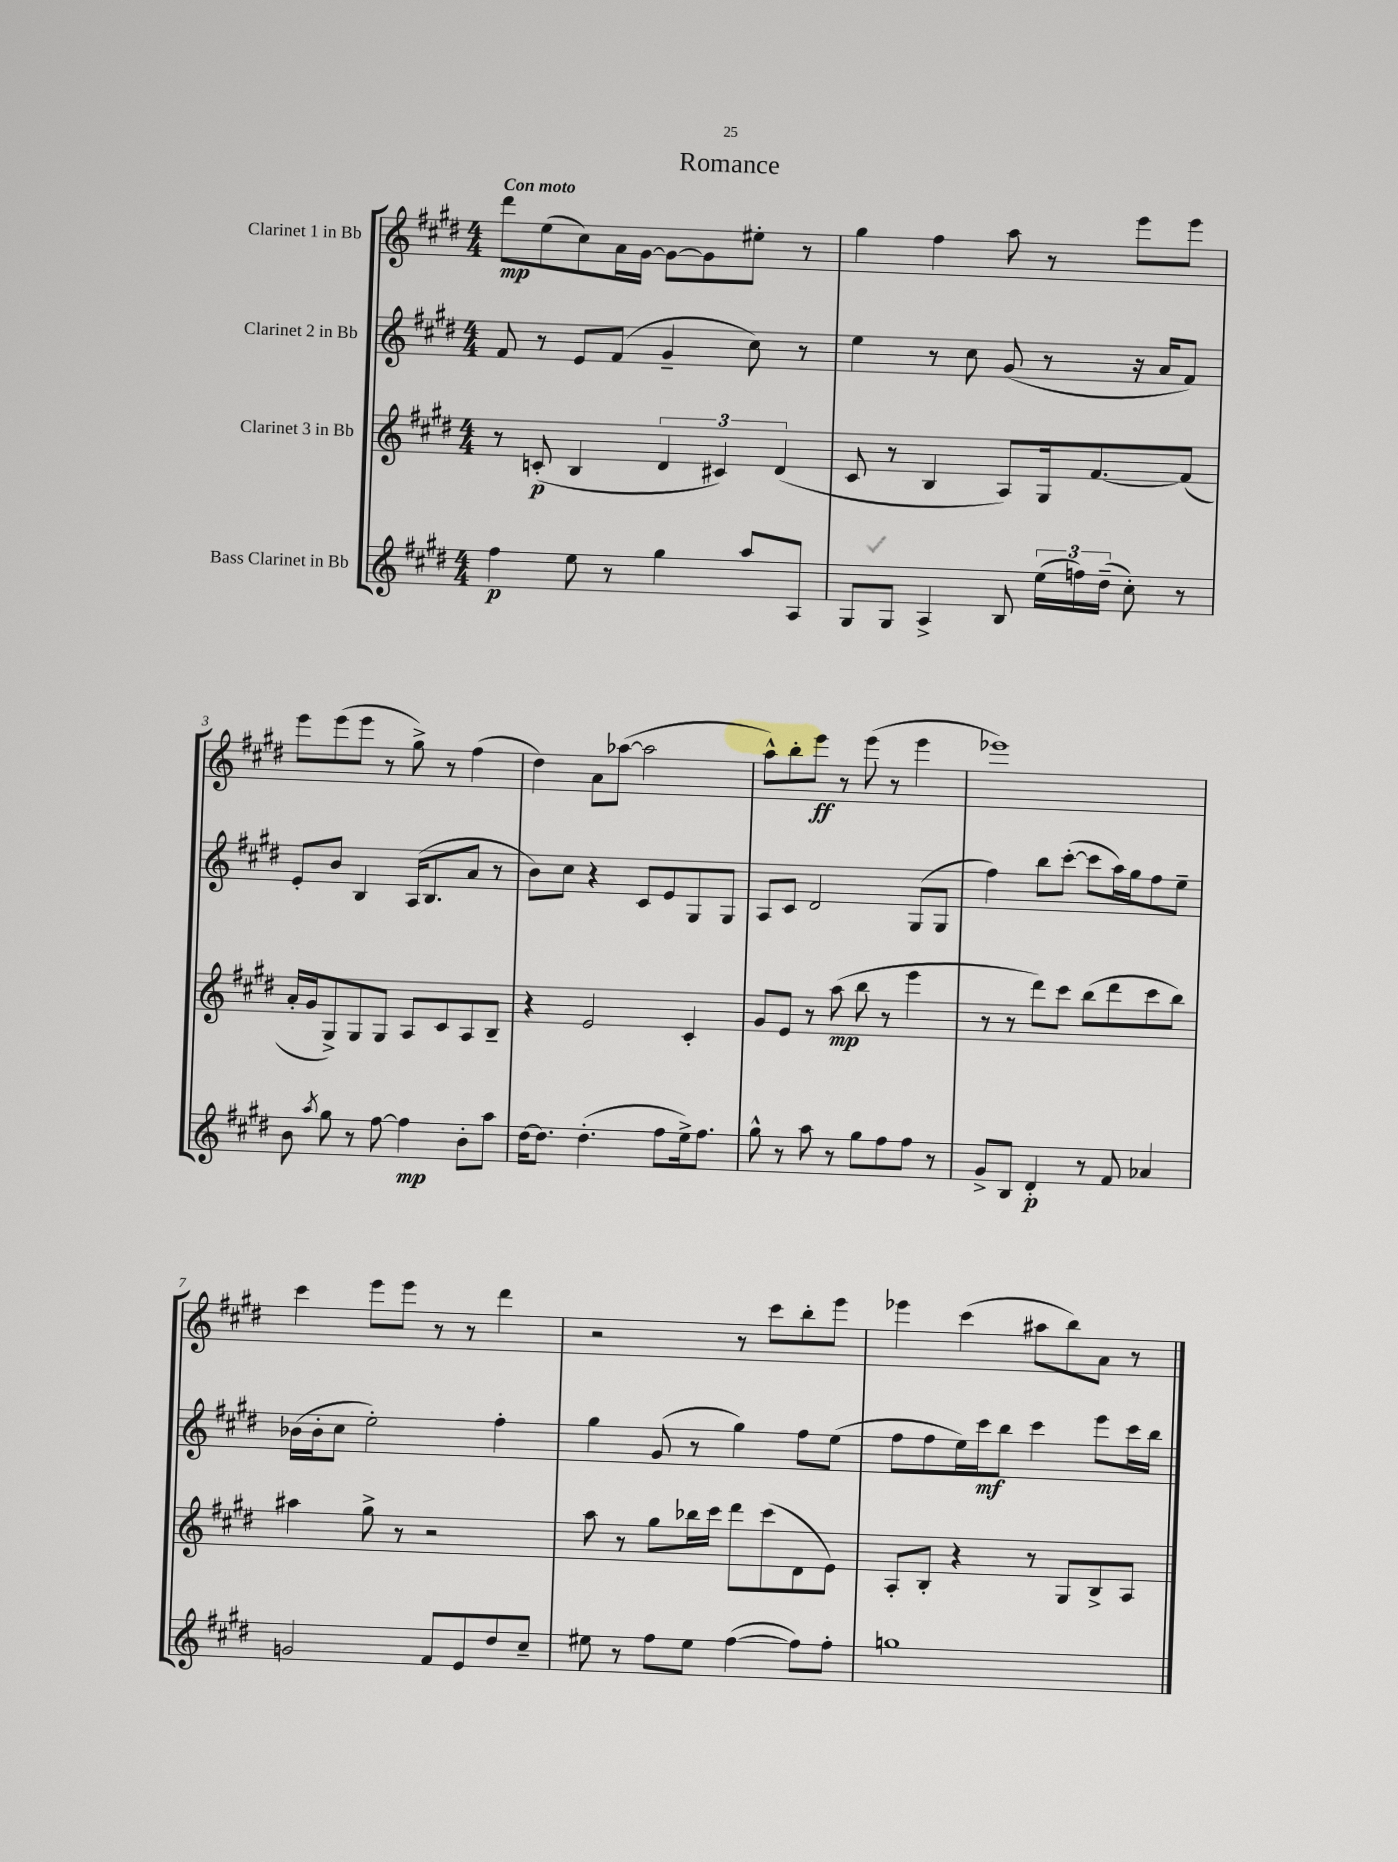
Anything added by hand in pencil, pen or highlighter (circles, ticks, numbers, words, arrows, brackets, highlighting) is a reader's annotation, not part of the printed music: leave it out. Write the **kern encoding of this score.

**kern	**dynam	**kern	**dynam	**kern	**dynam	**kern	**dynam
*part4	*part4	*part3	*part3	*part2	*part2	*part1	*part1
*staff4	*staff4	*staff3	*staff3	*staff2	*staff2	*staff1	*staff1
*I"Bass Clarinet in Bb	*	*I"Clarinet 3 in Bb	*	*I"Clarinet 2 in Bb	*	*I"Clarinet 1 in Bb	*
*clefG2	*	*clefG2	*	*clefG2	*	*clefG2	*
*k[f#c#g#d#]	*	*k[f#c#g#d#]	*	*k[f#c#g#d#]	*	*k[f#c#g#d#]	*
*M4/4	*	*M4/4	*	*M4/4	*	*M4/4	*
=1	=1	=1	=1	=1	=1	=1	=1
!	!	!	!	!	!	!LO:TX:a:B:t=Con moto	!
4ff#\	p	8r	.	8f#/	.	8ddd#\L	mp
.	.	(8cn'/	p	8r	.	(8ee\	.
8ee\	.	4B/	.	8e/L	.	8cc#\)	.
8r	.	.	.	(8f#/J	.	16a\L	.
.	.	.	.	.	.	[16g#\JJ	.
4gg#\	.	6d#/	.	4g#~/	.	8g#\L_	.
.	.	.	.	.	.	8g#\]	.
.	.	6c#X/)	.	.	.	.	.
8aa/L	.	.	.	8cc#\)	.	8ee#X'\J	.
.	.	(6d#/	.	.	.	.	.
8A/J	.	.	.	8r	.	8r	.
=2	=2	=2	=2	=2	=2	=2	=2
8G#/L	.	8c#/	.	4ee\	.	4gg#\	.
8G#/J	.	8r	.	.	.	.	.
4A^/	.	4B/	.	8r	.	4ff#\	.
.	.	.	.	8cc#\	.	.	.
8B/	.	8A/L)	.	(8g#/	.	8aa\	.
(24ee\LL	.	16G#/k	.	8r	.	8r	.
24ffn\)	.	.	.	.	.	.	.
.	.	[8.f#/	.	.	.	.	.
(24dd#~\JJ	.	.	.	.	.	.	.
8cc#'\)	.	.	.	16r	.	8eee\L	.
.	.	.	.	16a/KL	.	.	.
8r	.	(8f#/J]	.	8f#/J)	.	8eee\J	.
!!LO:LB:g=z
=3	=3	=3	=3	=3	=3	=3	=3
8b\	.	16a'/LL	.	8e'/L	.	8eee\L	.
.	.	16g#/J	.	.	.	.	.
8qaa/	.	.	.	.	.	.	.
8gg#\	.	8G#^/)	.	8b/J	.	(8eee\	.
8r	.	8G#/	.	4B/	.	8eee\J	.
[8ff#\	.	8G#/J	.	.	.	8r	.
4ff#\]	mp	8A/L	.	(16A/KL	.	8gg#^\)	.
.	.	.	.	8.B/	.	.	.
.	.	8c#/	.	.	.	8r	.
8b'\L	.	8A/	.	8a/J	.	(4ff#\	.
8aa\J	.	8B~/J	.	8r	.	.	.
=4	=4	=4	=4	=4	=4	=4	=4
[16dd#\KL	.	4r	.	8b\L)	.	4dd#\)	.
8.dd#\J]	.	.	.	.	.	.	.
.	.	.	.	8cc#\J	.	.	.
(4.dd#'\	.	2e/	.	4r	.	8a\L	.
.	.	.	.	.	.	([8aa-X\J	.
.	.	.	.	8c#/L	.	2aa-\]	.
8ff#\L	.	.	.	8e/	.	.	.
16ee^\k)	.	4c#'/	.	8G#/	.	.	.
8.ff#\J	.	.	.	.	.	.	.
.	.	.	.	8G#/J	.	.	.
=5	=5	=5	=5	=5	=5	=5	=5
8gg#^^\	.	8g#/L	.	8A/L	.	8aa^^\L)	.
8r	.	8e/J	.	8c#/J	.	8bb'\	.
8aa\	.	8r	.	2d#/	.	8eee\J	ff
8r	.	(8aa\	mp	.	.	8r	.
8gg#\L	.	8bb\	.	.	.	(8eee\	.
8ff#\	.	8r	.	.	.	8r	.
8ff#\J	.	4eee\	.	(8G#/L	.	4eee\	.
8r	.	.	.	8G#/J	.	.	.
=6	=6	=6	=6	=6	=6	=6	=6
8g#^/L	.	8r	.	4ff#\)	.	1eee-X)	.
8B/J	.	8r	.	.	.	.	.
4d#'/	p	8ddd#\L)	.	8bb\L	.	.	.
.	.	8ccc#\J	.	([8ccc#'\J	.	.	.
8r	.	(8bb\L	.	8ccc#\L]	.	.	.
8f#/	.	8ddd#\	.	16aa\L)	.	.	.
.	.	.	.	16gg#\J	.	.	.
4a-X/	.	8ccc#\	.	8ff#\	.	.	.
.	.	8bb\J)	.	8ee~\J	.	.	.
!!LO:LB:g=z
=7	=7	=7	=7	=7	=7	=7	=7
2gn/	.	4aa#X\	.	(16b-X\LL	.	4ccc#\	.
.	.	.	.	16b-'\J	.	.	.
.	.	.	.	8cc#\J	.	.	.
.	.	8gg#^\	.	2ee'\)	.	8eee\L	.
.	.	8r	.	.	.	8eee\J	.
8f#/L	.	2r	.	.	.	8r	.
8e/	.	.	.	.	.	8r	.
8dd#/	.	.	.	4ff#'\	.	4ddd#\	.
8cc#~/J	.	.	.	.	.	.	.
=8	=8	=8	=8	=8	=8	=8	=8
8ee#X\	.	8aa\	.	4gg#\	.	2r	.
8r	.	8r	.	.	.	.	.
8ff#\L	.	8gg#\L	.	(8g#/	.	.	.
8ee#\J	.	16bb-X\L	.	8r	.	.	.
.	.	16ccc#\JJ	.	.	.	.	.
([4ff#\	.	8ddd#\L	.	4gg#\)	.	8r	.
.	.	(8ccc#\	.	.	.	8ccc#\L	.
8ff#\L])	.	8d#\	.	8ff#\L	.	8bb'\	.
8ff#'\J	.	8e\J)	.	(8ee\J	.	8eee\J	.
=9	=9	=9	=9	=9	=9	=9	=9
1ggn	.	8A'/L	.	8ff#\L	.	4eee-X\	.
.	.	8B'/J	.	8ff#\	.	.	.
.	.	4r	.	16ee\L)	.	(4ccc#\	.
.	.	.	.	16ccc#\J	mf	.	.
.	.	.	.	8bb\J	.	.	.
.	.	8r	.	4ccc#\	.	8aa#X\L	.
.	.	8G#/L	.	.	.	8bb\)	.
.	.	8B^/	.	8eee\L	.	8a\J	.
.	.	8A/J	.	16ccc#\L	.	8r	.
.	.	.	.	16bb\JJ	.	.	.
==	==	==	==	==	==	==	==
*-	*-	*-	*-	*-	*-	*-	*-
